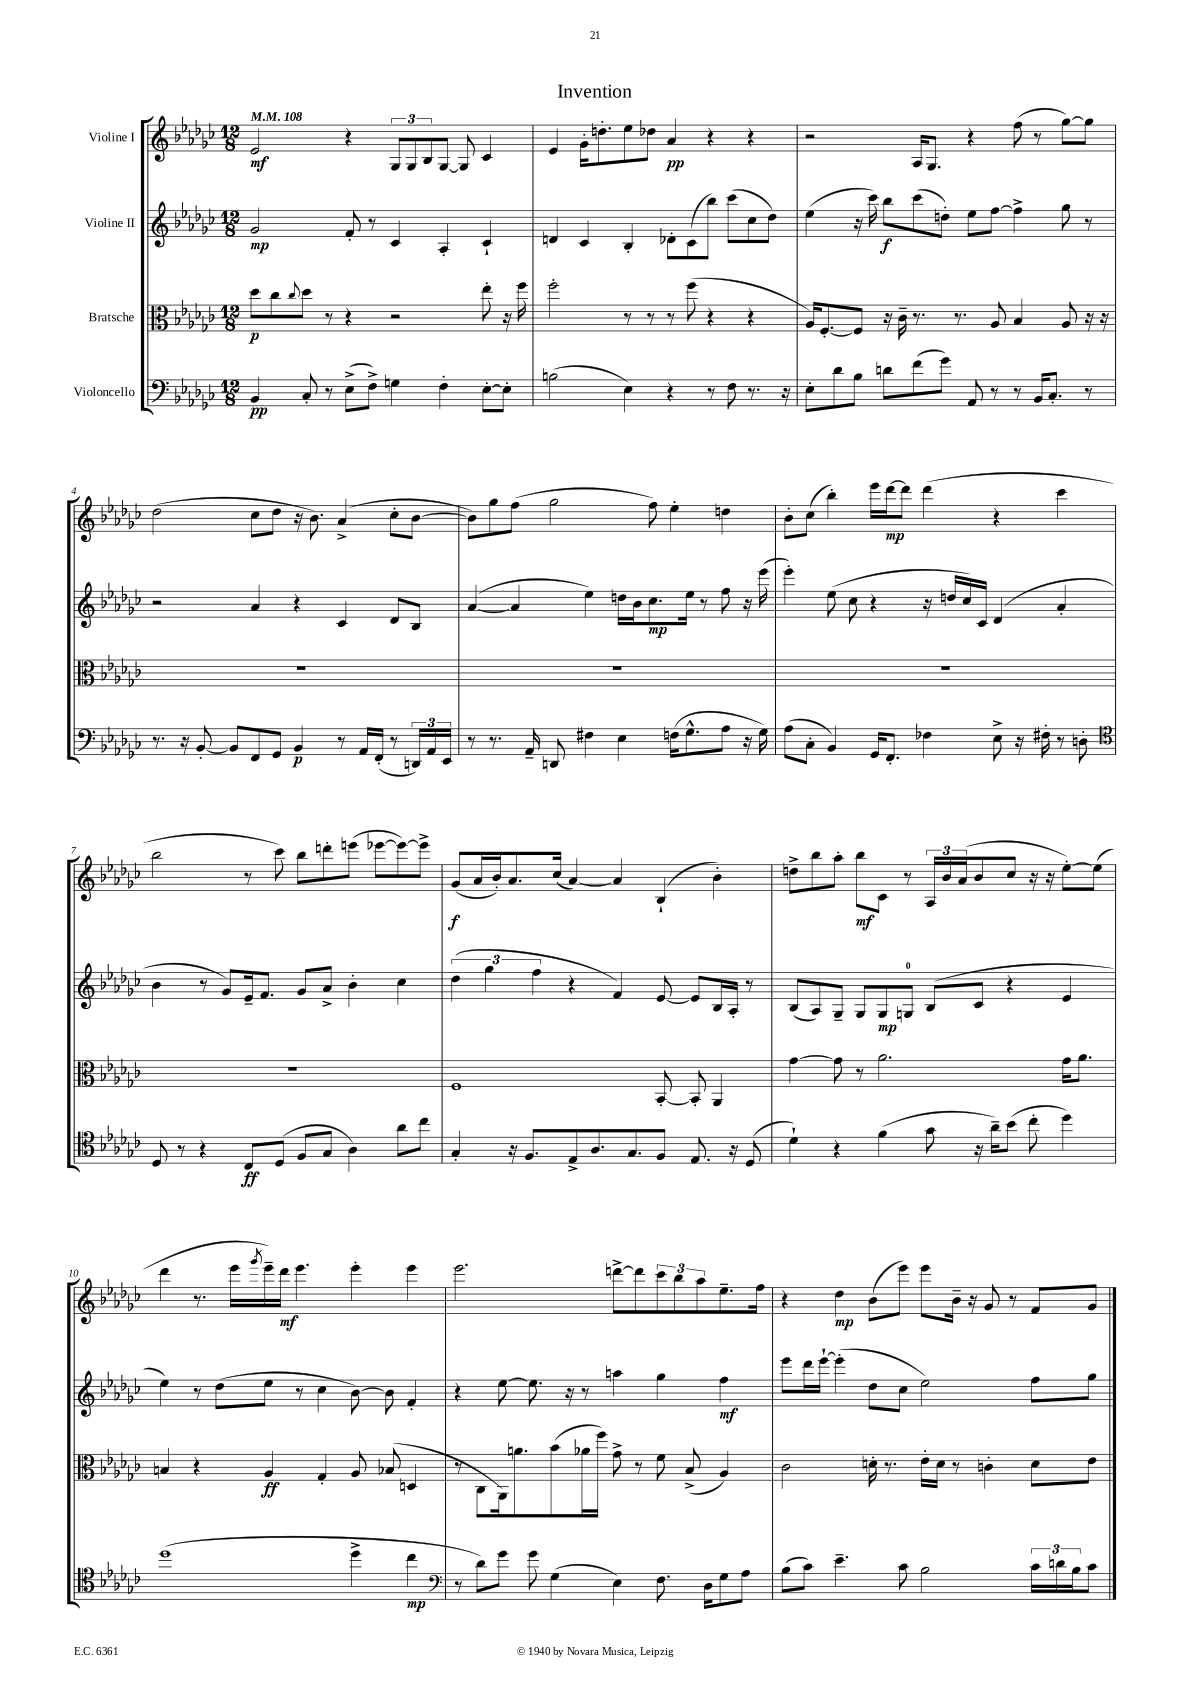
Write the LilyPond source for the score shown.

\header { title = "Invention" }
<<
\new StaffGroup <<
\new Staff = "s0" \with { instrumentName = "Violine I" } {
    \clef treble \key ges \major \numericTimeSignature \time 12/8 \tempo 4 = 108
    ees'2\mf r4 \tuplet 3/2 { ges8 ges8 bes8 } ges8~ ges8 ces'4 |
    ees'4 ges'16-. d''8.-. ees''8 des''8 aes'4\pp r4 r4 |
    r2 aes16 ges8. r4 f''8( r8 ges''8~) ges''8 |
    des''2( ces''8 des''8 r16 bes'8.) aes'4->( ces''8-. bes'8~ |
    bes'8) ges''8 f''8( ges''2 f''8) ees''4-. d''4 |
    bes'8-. ces''8( bes''4-.) ees'''16 des'''16~\mp des'''8 des'''4( r4 ces'''4 |
    bes''2 r8 ces'''8) bes''8 d'''8-. e'''8( ees'''8~ ees'''8~) ees'''8-> |
    ges'8\f( aes'16 bes'16-.) aes'8. ces''16( aes'4~) aes'4 bes4-!( bes'4-.) |
    d''8-> bes''8 aes''8-. bes''8\mf ces'8 r8 \tuplet 3/2 { aes16 bes'16 aes'16( } bes'8 ces''8 r16 r16 ees''8~-.) ees''8( |
    des'''4 r8. ees'''16 \acciaccatura { ges'''8 } ees'''16--) des'''16\mf ees'''4. ees'''4-. ees'''4 |
    ees'''2. d'''8~-> d'''8 \tuplet 3/2 { ces'''8 bes''8 aes''8 } ees''8.-- f''16 |
    r4 des''4\mp bes'8( ees'''8) ees'''8 bes'16-- r16 ges'8 r8 f'8 ges'8 \bar "|." |
}
\new Staff = "s1" \with { instrumentName = "Violine II" } {
    \clef treble \key ges \major \numericTimeSignature \time 12/8
    ges'2\mp f'8-. r8 ces'4 aes4-. ces'4-! |
    d'4 ces'4 bes4-. des'8-. ces'8( bes''8) ces'''8( ces''8 des''8) |
    ees''4( r16 ces'''16) bes''8\f ces'''8( d''8-.) ees''8 f''8~ f''4-> ges''8 r8 |
    r2 aes'4 r4 ces'4 des'8 bes8 |
    aes'4~( aes'4 ees''4) d''16 bes'16 ces''8.\mp ees''16 r8 f''8 r16 ees'''16( |
    ees'''4-.) ees''8( ces''8 r4 r16 d''16 ces''16) ces'16 des'4( aes'4-. |
    bes'4 r8 ges'8) ees'16-- f'8. ges'8 aes'8-> bes'4-. ces''4 |
    \tuplet 3/2 { des''4( ges''4 f''4 } r4 f'4) ees'8~ ees'8 bes16 aes16-. r8 |
    bes8( aes8) ges8-- ges8 ges8\mp g8-0 bes8( ces'8 r4 ees'4 |
    ees''4) r8 des''8( ees''8 r8 ces''4 bes'8~) bes'8 f'4-. |
    r4 ees''8~ ees''8. r16 r8 a''4 ges''4 f''4\mf |
    ees'''8 des'''16 ees'''16~-! ees'''4-.( des''8 ces''8 ees''2) f''8 ges''8 \bar "|." |
}
\new Staff = "s2" \with { instrumentName = "Bratsche" } {
    \clef alto \key ges \major \numericTimeSignature \time 12/8
    des''8\p ces''8 \appoggiatura { ces''8 } des''8 r8 r4 r2 ees''8-. r16 f''16 |
    f''2-. r8 r8 r8 f''8( r4 r4 |
    aes16) f8.~-. f8 r16 ces'16-- r8. r8. aes8 bes4 aes8 r16 r16 |
    R1. |
    R1. |
    R1. |
    R1. |
    f1 bes,8~-. bes,8-. aes,4 |
    ges'4~ ges'8 r8 aes'2. ges'16 aes'8. |
    b4 r4 aes4\ff ges4-. aes8 bes8( d4 |
    r8 ces8 aes,16) a'8. bes'8( aes'16 f''16) ges'8-> r8 f'8 bes8->( aes4) |
    ces'2 d'16-. r8. ees'16-. d'16 r8 c'4-. d'8 ees'8 \bar "|." |
}
\new Staff = "s3" \with { instrumentName = "Violoncello" } {
    \clef bass \key ges \major \numericTimeSignature \time 12/8
    bes,4\pp ces8-. r8 ees8->( f8->) g4 f4-. ees8~-. ees8-. |
    b2( ees4) r4 r8 f8 r8. r16 |
    ees8-. des'8 bes8 d'8 f'8( ges'8) aes,8 r8 r8 bes,16 ces8.-. r8 |
    r8. r16 bes,8~-. bes,8 f,8 ges,8 bes,4\p r8 aes,16 f,16-.( r8 \tuplet 3/2 { d,16) aes,16 ees,16 } |
    r8 r8. aes,16-- d,8 fis4 ees4 f16( ges8.-^ aes8 r16 ges16) |
    aes8( ces8-. bes,4) ges,16 f,8.-. fes4 ees8-> r16 fis16-. r8 d8-. |
    \clef tenor des8 r8 r4 ces8\ff des8( f8 ges8 aes4) aes'8 ces''8 |
    ges4-. r16 f8. ees8-> aes8. ges8. f8 ees8. r16 des8( |
    des'4-!) r4 f'4( ges'8 r16 aes'16--) bes'8( ces''8-. des''4) |
    des''1( des''4-> ces''4\mp |
    \clef bass r8 des'8) ges'8 ges'8 ges4( ees4) f8. des16 ges8 aes8 |
    bes8( ces'8) ees'4.-- ces'8 bes2 \tuplet 3/2 { ces'16 d'16 bes16 } ces'8 \bar "|." |
}
>>
>>
